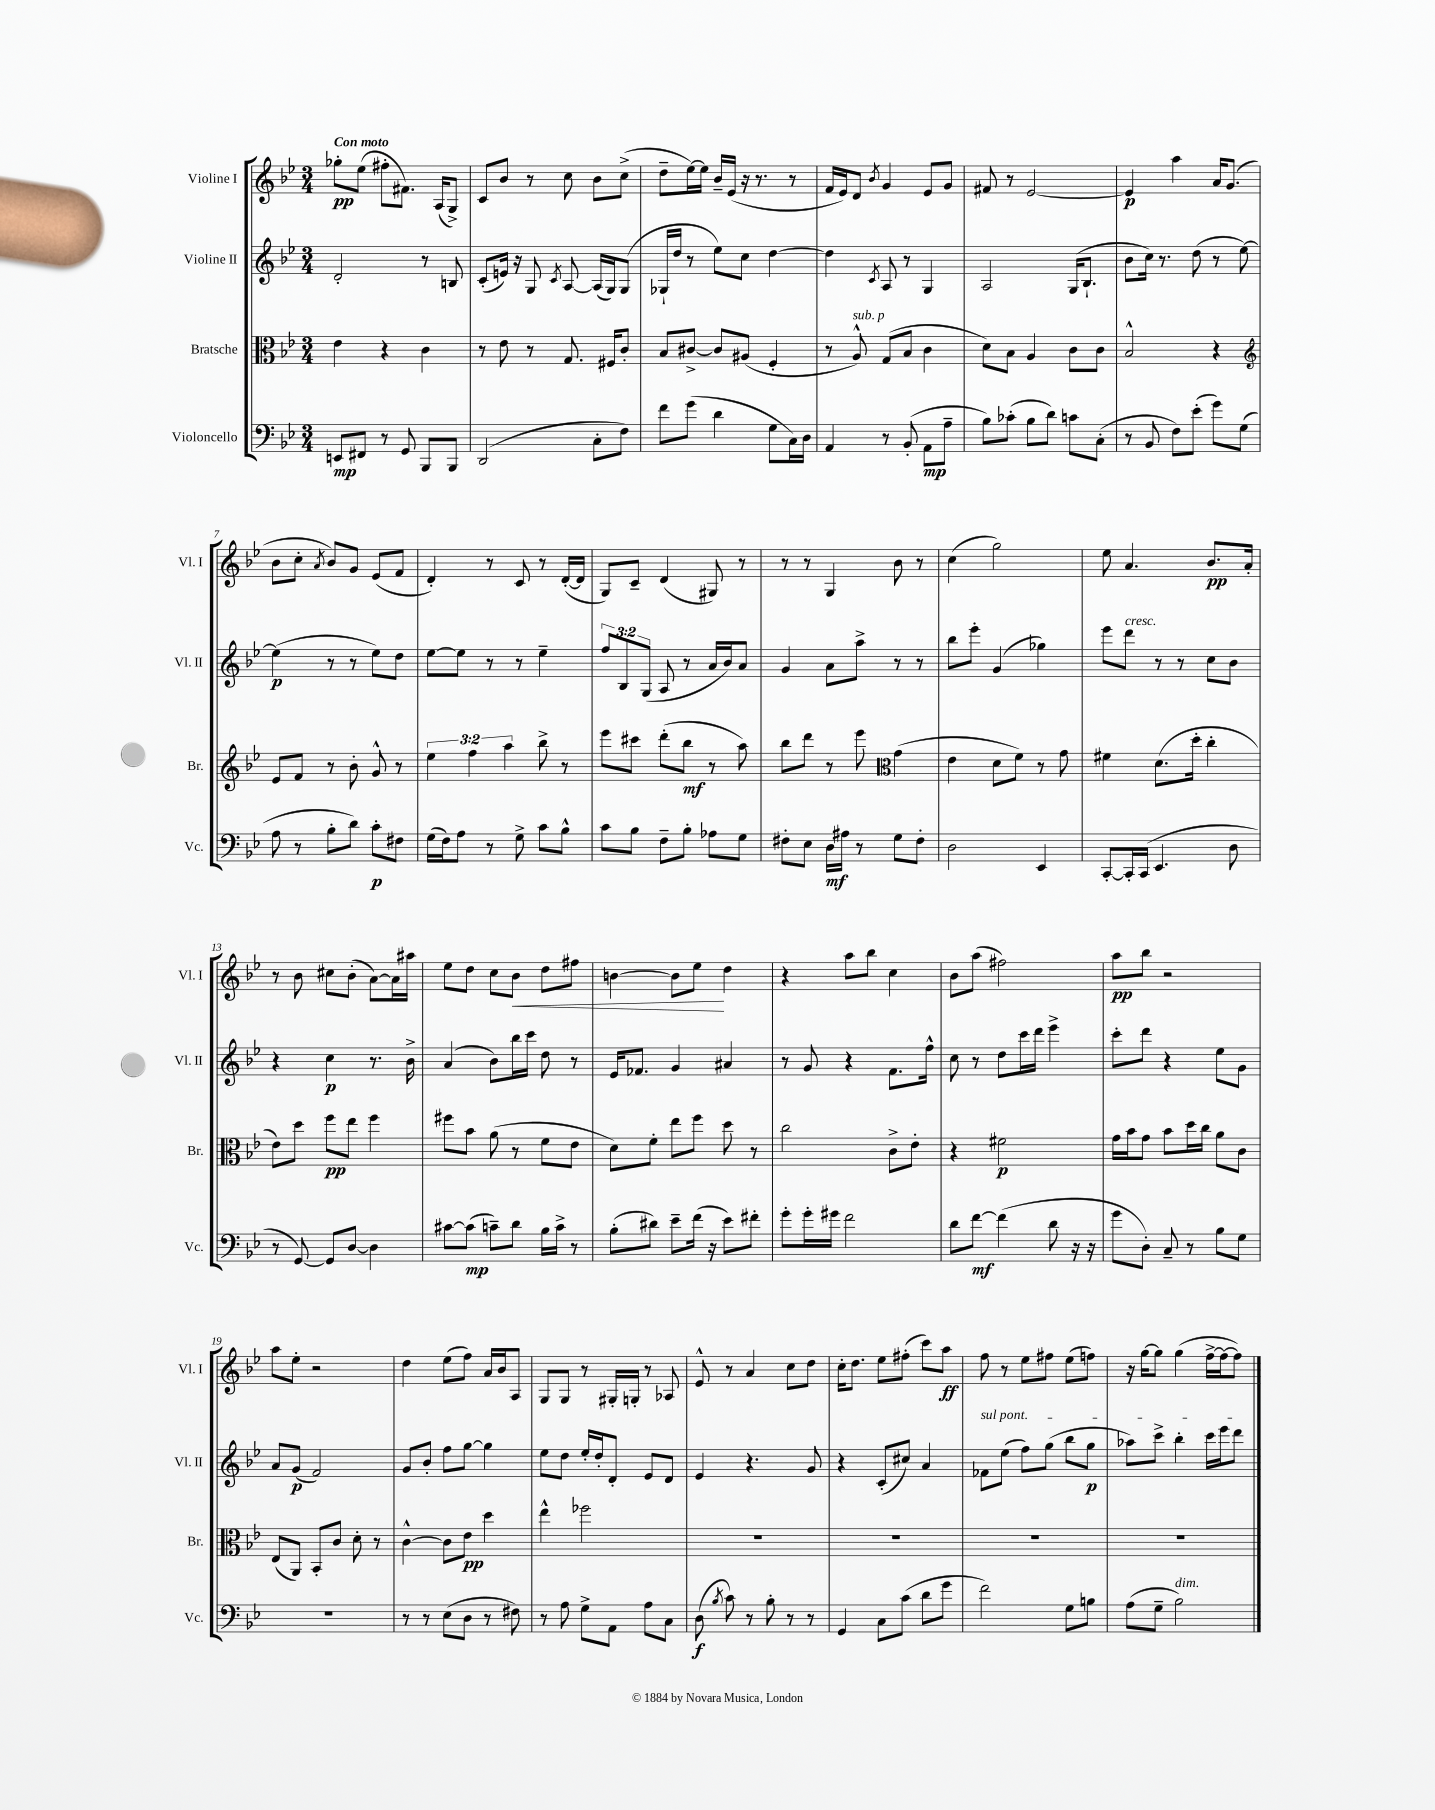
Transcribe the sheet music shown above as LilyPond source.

<<
\new StaffGroup <<
\new Staff = "s0" \with { instrumentName = "Violine I" shortInstrumentName = "Vl. I" } {
    \clef treble \key bes \major \numericTimeSignature \time 3/4 \tempo "Con moto"
    \autoBeamOff ges''8[-.\pp ees''8]( fis''8[-. fis'8.]) a16[( g8]->) |
    c'8[ bes'8] r8 c''8 bes'8[ c''8]->( |
    d''8[-- ees''16~) ees''16] bes'16[-- ees'16]( r16 r8. r8 |
    f'16[ ees'16) d'8] \acciaccatura { bes'8 } g'4 ees'8[ g'8] |
    fis'8 r8 ees'2~ |
    ees'4\p a''4 a'16[ g'8.]( |
    bes'8[ c''8]-. \acciaccatura { a'8 } bes'8[) g'8] ees'8[( f'8] |
    d'4-.) r8 c'8 r8 d'16[~-.( d'16] |
    g8[) c'8]-- d'4( gis8) r8 |
    r8 r8 g4 bes'8 r8 |
    c''4( g''2) |
    ees''8 a'4. bes'8.[\pp a'16]-. |
    r8 bes'8 cis''8[ bes'8]-.( a'8[~) a'16 ais''16] |
    ees''8[ d''8] c''8[ bes'8]\< d''8[ fis''8] |
    b'4~ b'8[ ees''8]\! d''4 |
    r4 a''8[ bes''8] c''4 |
    bes'8[ a''8]( fis''2) |
    a''8[\pp bes''8] r2 |
    a''8[ ees''8]-. r2 |
    d''4 ees''8[( f''8]) a'16[ bes'16 a8] |
    g8[ g8] r8 gis16[-. g16]-. r8 aes8 |
    ees'8-^ r8 a'4 c''8[ d''8] |
    c''16[-. d''8.] ees''8[ fis''8]-.( c'''8[) a''8]\ff |
    f''8 r8 ees''8[ fis''8] ees''8[( f''8]) |
    r16 g''16[~ g''8] g''4( f''16[~-> f''16~ f''8]) \bar "|." |
}
\new Staff = "s1" \with { instrumentName = "Violine II" shortInstrumentName = "Vl. II" } {
    \clef treble \key bes \major \numericTimeSignature \time 3/4 \override Staff.TupletNumber.text = #tuplet-number::calc-fraction-text
    \autoBeamOff d'2-. r8 b8 |
    c'8[-.( e'16]) r16 g8 \acciaccatura { c'8 } a8~ a16[( g16) g8]( |
    ges16[-! d''16] r8 ees''8[) c''8] d''4~ |
    d''4 \acciaccatura { c'8 } a8 r8 g4 |
    a2 g16[( bes8.]-! |
    bes'8[ c''16]) r8. d''8( r8 ees''8~) |
    ees''4\p( r8 r8 ees''8[) d''8] |
    ees''8[~ ees''8] r8 r8 ees''4-- |
    \tuplet 3/2 { f''8[ bes8 g8]( } a8 r8 a'16[ bes'16) a'8] |
    g'4 a'8[ a''8]-> r8 r8 |
    bes''8[ ees'''8]-. g'4( ges''4) |
    ees'''8[ d'''8]^\markup { \italic "cresc." } r8 r8 c''8[ bes'8] |
    r4 c''4\p r8. bes'16-> |
    a'4( bes'8[) bes''16 c'''16] d''8 r8 |
    ees'16[ fes'8.] g'4 ais'4 |
    r8 g'8 r4 f'8.[ f''16]-^ |
    c''8 r8 d''8[ c'''16 d'''16] ees'''4-> |
    c'''8[-. d'''8] r4 ees''8[ g'8] |
    a'8[ g'8]\p( f'2) |
    g'8[ bes'8]-. f''8[ g''8]~ g''4 |
    ees''8[ d''8] ees''16[-. d''16-. d'8]-. ees'8[ d'8] |
    ees'4 r4. g'8 |
    r4 c'8[-.( cis''8]) a'4 |
    \once \override TextSpanner.bound-details.left.text = \markup { \italic "sul pont." } fes'8[\startTextSpan ees''8]( f''8[) g''8]( bes''8[ g''8]\p |
    aes''8[) c'''8]-> bes''4-. c'''16[ ees'''16 d'''8]\stopTextSpan \bar "|." |
}
\new Staff = "s2" \with { instrumentName = "Bratsche" shortInstrumentName = "Br." } {
    \clef alto \key bes \major \numericTimeSignature \time 3/4 \override Staff.TupletNumber.text = #tuplet-number::calc-fraction-text
    \autoBeamOff ees'4 r4 c'4 |
    r8 ees'8 r8 g8. fis16[ c'8]-. |
    bes8[ cis'8]~-> cis'8[ ais8]( f4-. |
    r8 a8-^^\markup { \italic "sub. p" }) g8[( bes8] c'4 |
    d'8[) bes8] a4 c'8[ c'8] |
    bes2-^ r4 |
    \clef treble ees'8[ f'8] r8 bes'8-. g'8-^ r8 |
    \tuplet 3/2 { ees''4 f''4 a''4 } bes''8-> r8 |
    ees'''8[ cis'''8] d'''8[-.( bes''8]\mf r8 a''8) |
    bes''8[ d'''8] r8 ees'''8 \clef alto g'4( |
    ees'4 d'8[ f'8]) r8 g'8 |
    fis'4 d'8.[( d''16]-. c''4-. |
    ees'8[) d''8] f''8[\pp ees''8] f''4 |
    fis''8[ bes'8] a'8( r8 f'8[ ees'8] |
    d'8[) f'8]-. ees''8[ f''8] d''8 r8 |
    c''2 c'8[-> ees'8]-. |
    r4 fis'2\p |
    g'16[ bes'16 g'8] bes'8[ d''16 c''16] a'8[ c'8] |
    ees8[( a,8]) bes,8[-. c'8] d'8-. r8 |
    c'4~-^ c'8[ ees'8]\pp d''4 |
    ees''4-^ fes''2 |
    R2. |
    R2. |
    R2. |
    R2. \bar "|." |
}
\new Staff = "s3" \with { instrumentName = "Violoncello" shortInstrumentName = "Vc." } {
    \clef bass \key bes \major \numericTimeSignature \time 3/4
    \autoBeamOff e,8[\mp fis,8] r8 g,8 bes,,8[ bes,,8] |
    d,2( c8[-. f8]) |
    f'8[ g'8]( d'4 g8[ c16) d16] |
    a,4 r8 bes,8-.( a,8[\mp a8]-- |
    bes8[) ces'8]-.( bes8[ d'8]) c'8[ c8]-.( |
    r8 bes,8 f8[) ees'8]-.( g'8[) g8]( |
    a8 r8 bes8[-. d'8]) c'8[-.\p fis8] |
    g16[( f16) a8] r8 g8-> c'8[ bes8]-^ |
    c'8[ bes8] f8[-- bes8]-. aes8[ g8] |
    fis8[-. ees8] d16[\mf ais16] r8 g8[ fis8]-. |
    d2 ees,4 |
    c,8[~-. c,16-. c,16]( ees,4. d8 |
    r8 g,8~) g,8[ d8]~ d4 |
    cis'8[~ cis'8]\mp( c'8[--) d'8] bes16[ c'16]-> r8 |
    bes8[-.( dis'8]) ees'8[-- f'16]( r16 ees'8[) fis'8]-. |
    g'8[-. g'16-. gis'16] f'2 |
    d'8[ f'8]~\mf f'4( d'8 r16 r16 |
    g'8[ d8]-.) c8-- r8 bes8[ g8] |
    R2. |
    r8 r8 ees8[( d8] r8 fis8) |
    r8 a8 g8[-> a,8] a8[ c8] |
    d8\f( \acciaccatura { bes8 } c'8) r8 bes8-. r8 r8 |
    g,4 c8[ c'8]( d'8[ g'8] |
    f'2) g8[ b8] |
    a8[( g8]-- bes2^\markup { \italic "dim." }) \bar "|." |
}
>>
>>
